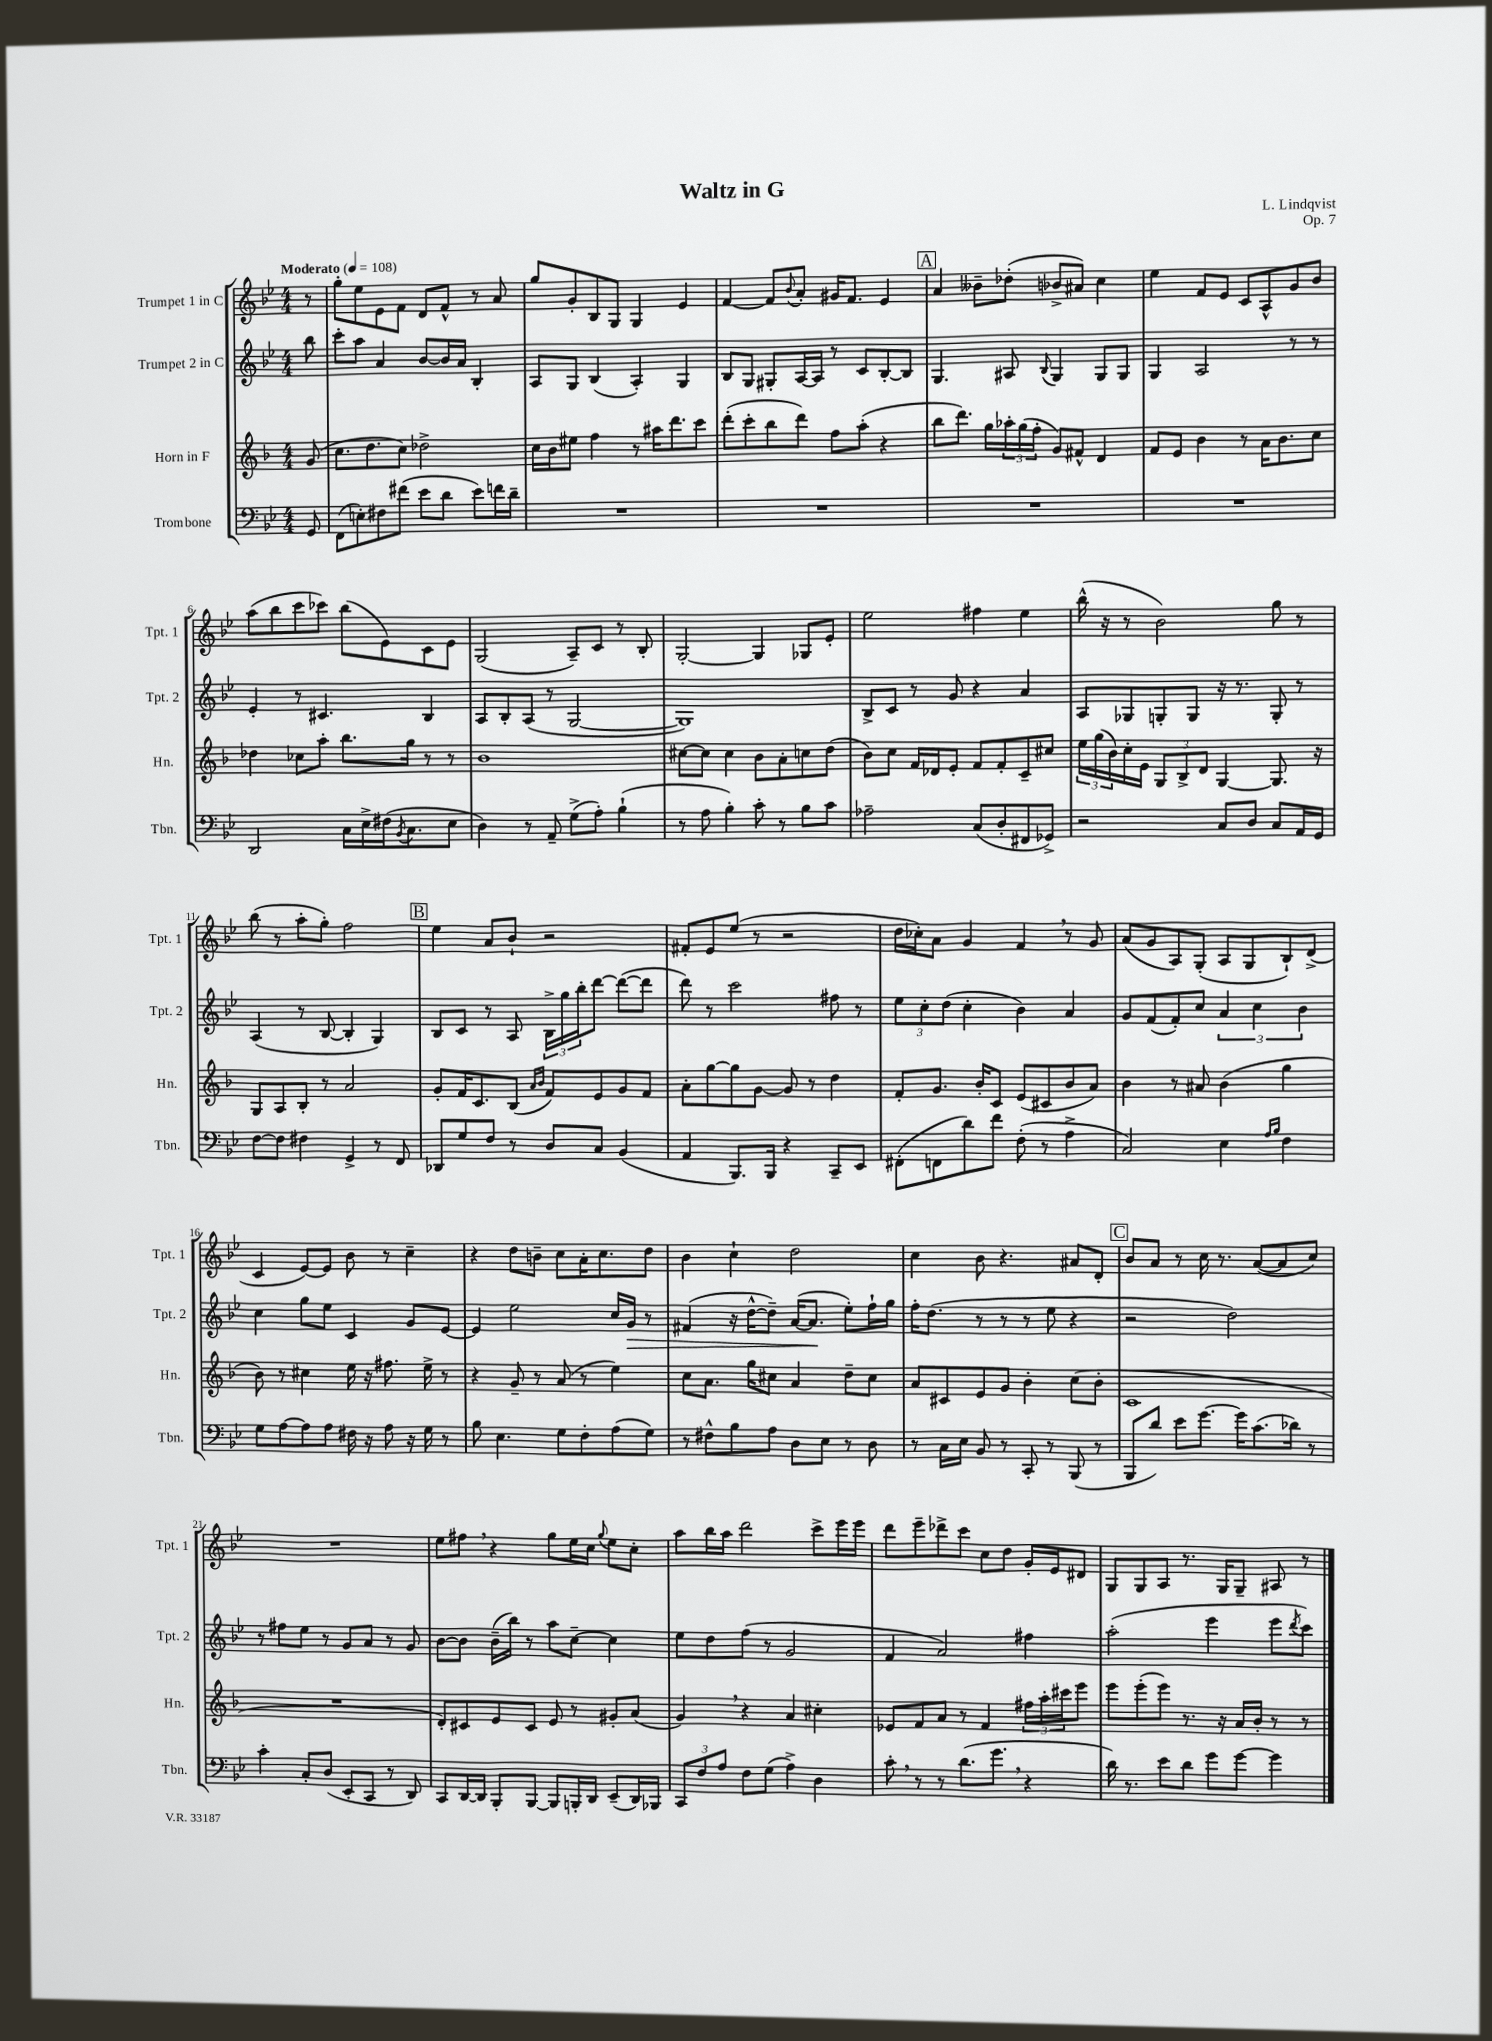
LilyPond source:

\header { title = "Waltz in G" composer = "L. Lindqvist" opus = "Op. 7" }
<<
\new StaffGroup <<
\new Staff = "s0" \with { instrumentName = "Trumpet 1 in C" shortInstrumentName = "Tpt. 1" } {
    \clef treble \key bes \major \numericTimeSignature \time 4/4 \partial 8 \tempo "Moderato" 4 = 108
    r8 |
    g''8-. ees''8 ees'8 f'8 d'8 f'8-^ r8 a'8 |
    g''8 g'8-. bes8 g8 g4 ees'4 |
    f'4~ f'8 \appoggiatura { bes'8 } a'8-. gis'16 f'8. ees'4 |
    \mark \markup { \box "A" } a'4 beses'8-- des''8-.( bes'8-> ais'8) c''4 |
    ees''4 f'8 ees'8 c'8 a8-^ g'8 bes'8 |
    a''8( bes''8 c'''8 ces'''8) bes''8( ees'8) c'8 ees'8 |
    g2( a8--) c'8 r8 bes8-. |
    g2~-. g4 ges8 ees'8-. |
    ees''2 fis''4 ees''4 |
    bes''16-^( r16 r8 bes'2) g''8 r8 |
    bes''8( r8 a''8-. g''8-.) f''2 |
    \mark \markup { \box "B" } ees''4 a'8 bes'8-! r2 |
    fis'8-. ees'8 ees''8( r8 r2 |
    d''16 ces''16-.) a'8 g'4 f'4 \breathe r8 g'8 |
    a'8( g'8 a8) g8-.( a8 g8 bes8-!) d'8->( |
    c'4 ees'8~) ees'8 bes'8 r8 c''4-- |
    r4 d''8 b'8-- c''8 a'16-. c''8. d''8 |
    bes'4 c''4-! d''2 |
    c''4 bes'8 r4. ais'8 d'8-. |
    \mark \markup { \box "C" } bes'8 a'8 r8 c''16 r8. a'8~( a'8 c''8) |
    R1 |
    ees''8 fis''8 \breathe r4 g''8 ees''16 c''16 \appoggiatura { g''8 } ees''8 c''8-. |
    a''8 bes''16 a''16 d'''2 c'''8-> ees'''16 ees'''16 |
    d'''8 ees'''8-- des'''8-> c'''8 c''8 d''8 g'16-. ees'16 dis'8 |
    g8 g8 a8 r8. g16 g8-- ais8 r8 \bar "|." |
}
\new Staff = "s1" \with { instrumentName = "Trumpet 2 in C" shortInstrumentName = "Tpt. 2" } {
    \clef treble \key bes \major \numericTimeSignature \time 4/4 \partial 8
    bes''8 |
    c'''8-. a''8 a'4 bes'8~ bes'16 a'16 bes4-. |
    a8 g8 bes4( a4-.) g4 |
    bes8 g8 gis8-. a16~ a16 r8 c'8 bes8~-. bes8 |
    \mark \markup { \box "A" } g4. ais8 \appoggiatura { bes8 } g4 g8 g8 |
    g4 a2 r8 r8 |
    ees'4-. r8 cis'4. bes4 |
    a8 bes8-. a8( r8 g2~ |
    g1) |
    bes8-> c'8 r8 g'8 r4 a'4 |
    a8 ges8 g8-. g8 r16 r8. g8-. r8 |
    a4( r8 bes8~ bes4-. g4) |
    \mark \markup { \box "B" } bes8 c'8 r8 a8 \tuplet 3/2 { bes16-> g''16 bes''16-. } d'''8~ d'''8~( d'''8 |
    d'''8) r8 c'''2 fis''8 r8 |
    \tuplet 3/2 { ees''8 c''8-. d''8( } c''4-. bes'4) a'4 |
    g'8 f'8( f'8-.) c''8 \tuplet 3/2 { a'4 c''4 bes'4 } |
    c''4 g''8 ees''8 c'4 g'8 ees'8~ |
    ees'4 ees''2 c''16 g'16\> r8 |
    fis'4( r16 d''16~-^ d''8--) a'16~( a'8.\! ees''8-.) f''16-! g''16 |
    f''16-. d''8.( r8 r8 r8 ees''8 r4 |
    \mark \markup { \box "C" } r2 d''2) |
    r8 fis''8 ees''8 r8 g'8 a'8 r8 g'8 |
    bes'8~ bes'8 bes'16--( bes''16) r8 a''8 c''8~-- c''4 |
    ees''8 d''8 f''8( r8 g'2 |
    f'4 a'2) fis''4 |
    a''2-.( ees'''4 ees'''8 \acciaccatura { d'''8 } c'''8) \bar "|." |
}
\new Staff = "s2" \with { instrumentName = "Horn in F" shortInstrumentName = "Hn." } {
    \clef treble \key f \major \numericTimeSignature \time 4/4 \partial 8
    g'8( |
    c''8. d''8. c''8) des''2-> |
    c''16 bes'16 eis''8 f''4 r8 ais''16 d'''8. c'''8 |
    d'''8-.( c'''8-. bes''8 d'''8) f''8 a''8-.( r4 |
    \mark \markup { \box "A" } bes''8 d'''8.) g''16 \tuplet 3/2 { aes''16-. g''16( f''16-. } g'8) fis'8-^ d'4 |
    f'8 e'8 bes'4 r8 a'16 bes'8. c''8 |
    des''4 ces''8 a''8-. bes''8. g''16 r8 r8 |
    bes'1 |
    cis''8~ cis''8 cis''4 bes'8 a'8-. c''8 d''8( |
    bes'8) c''8 f'16 des'16 e'8-. f'8 f'8-. c'8-- cis''8 |
    \tuplet 3/2 { e''16 g''16( bes'16) } c''16-. e'16 \tuplet 3/2 { g8 bes8-> d'8 } g4~ g8. r16 |
    g8 a8 bes8-. r8 a'2 |
    \mark \markup { \box "B" } g'8-. f'16 c'8. bes8( \grace { a'16 bes'16 } f'8) e'8 g'8 f'8 |
    a'8-. g''8~ g''8 g'8~ g'8 r8 d''4 |
    f'8-. g'8. bes'16-. c'8 e'8( cis'8 bes'8 a'8) |
    bes'4 r8 ais'8 bes'4( g''4 |
    bes'8) r8 cis''4 e''16 r16 fis''8. e''16-> r8 |
    r4 g'8-- r8 a'8( r8 e''4) |
    c''8 a'8. g''16 cis''8 a'4 d''8-- cis''8 |
    a'8 cis'8 e'8 g'8 bes'4-. c''8( bes'8-. |
    \mark \markup { \box "C" } c'1 |
    R1 |
    d'8-.) cis'8 e'8 cis'8 e'8 r8 gis'8-. a'8( |
    g'4) \breathe r4 a'4 cis''4-. |
    ees'8 f'8 a'8 r8 f'4 \tuplet 3/2 { fis''16 a''16-. cis'''16 } e'''8 |
    e'''8 e'''8-.( e'''8) r8. r16 a'16 bes'16-. r8 r8 \bar "|." |
}
\new Staff = "s3" \with { instrumentName = "Trombone" shortInstrumentName = "Tbn." } {
    \clef bass \key bes \major \numericTimeSignature \time 4/4 \partial 8
    g,8 |
    f,8( e8-.) fis8 fis'8( ees'8 d'8 ees'8) f'16 d'16-- |
    R1 |
    R1 |
    \mark \markup { \box "A" } R1 |
    R1 |
    d,2 c16 ees16-> fis16( \acciaccatura { bes,8 } c8. ees8 |
    d4) r8 a,8-- g8->( a8-.) bes4-!( |
    r8 a8 bes4-.) c'8-. r8 bes8 c'8 |
    aes2-- c8( d8-. fis,8 ges,8->) |
    r2 c8 d8 c8 a,16 g,16 |
    f8~ f8 fis4 g,4-> r8 f,8 |
    \mark \markup { \box "B" } des,8 g8 f8 r8 d8 c8 bes,4( |
    a,4 bes,,8.) bes,,16 r4 c,8-- ees,8 |
    fis,8-.( f,8 d'8) f'8 f8-.( r8 a4-> |
    c2) ees4 \grace { a16 bes16 } f4 |
    g8 a8~ a8 a8 fis16 r16 a8 r16 g16 r8 |
    bes8 ees4. g8 f8-. a8( g8) |
    r8 fis8-^ bes8 a8 d8 ees8 r8 d8 |
    r8 c16 ees16 bes,8 r8 c,8-. r8 bes,,8( r8 |
    \mark \markup { \box "C" } bes,,8 d'8) ees'8 g'8.~ g'16 c'8.( des'16) r8 |
    c'4-. c8-. d8( ees,8-. c,8 r8 d,8) |
    c,8 d,16~ d,16 bes,,8-. bes,,8~ bes,,8 b,,16-. d,16 ees,8--( d,16) bes,,16 |
    \tuplet 3/2 { c,8 f8 a8 } f8 g8( a4->) d4 |
    c'8-. \breathe r8 r8 d'8.( g'8. \breathe r4 |
    d'16) r8. ees'8 d'8 g'8 g'8~ g'4 \bar "|." |
}
>>
>>
